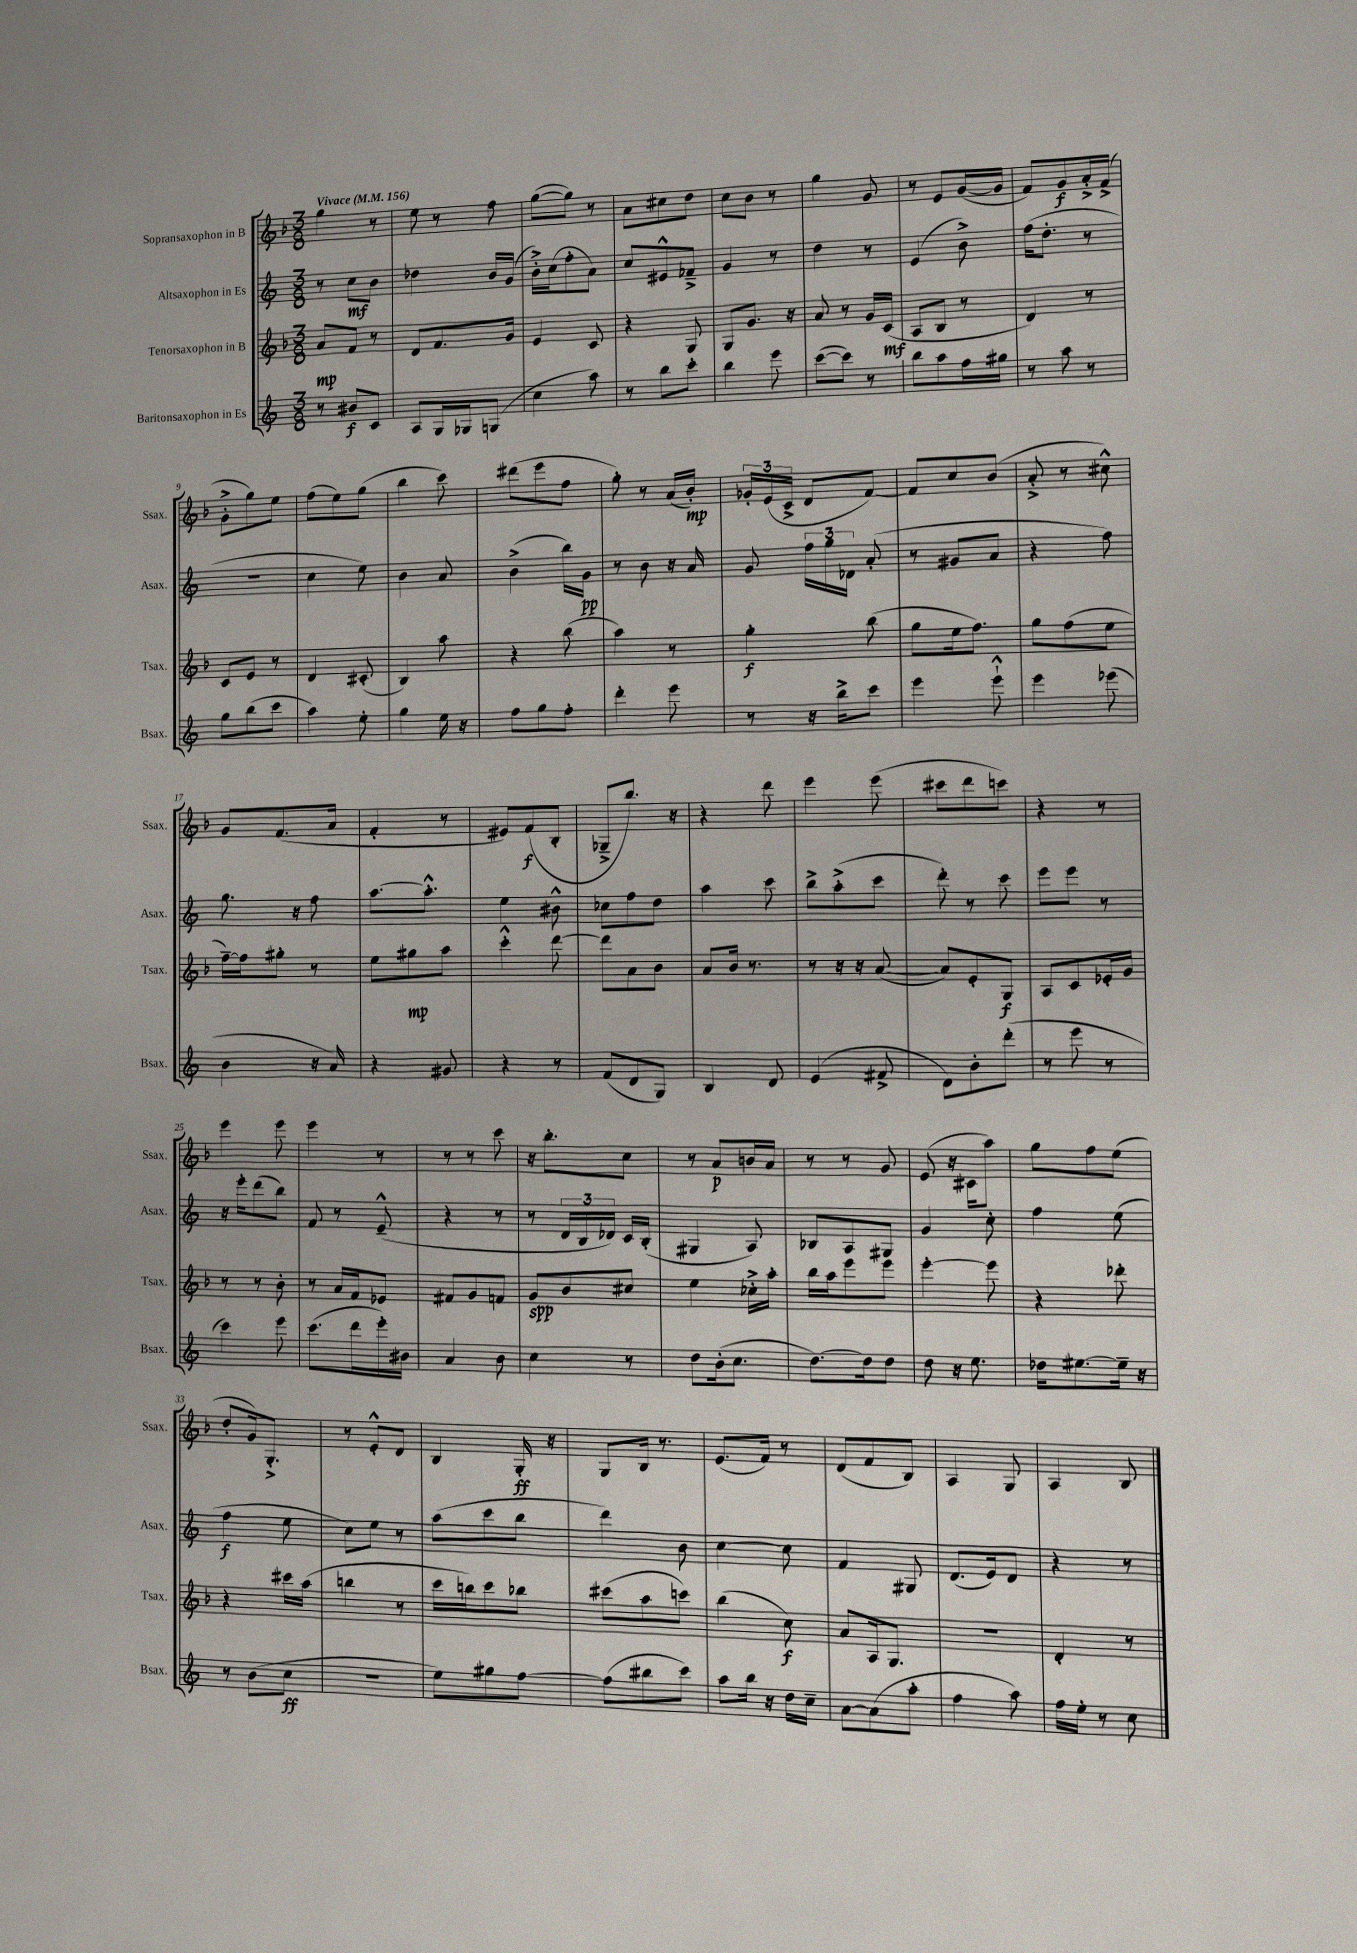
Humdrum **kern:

**kern	**kern	**kern	**kern
*staff4	*staff3	*staff2	*staff1
*clefG2	*clefG2	*clefG2	*clefG2
*k[]	*k[b-]	*k[]	*k[b-]
*M3/8	*M3/8	*M3/8	*M3/8
*MM156	*MM156	*MM156	*MM156
8r	8a/L	8r	4gg\
8b#/L	8f/J	8cc\L	.
8c/J	8r	8b\J	8r
=	=	=	=
8A/L	8d/L	4dd-\	8ee\
16G/L	8.f/	.	8r
16G-/J	.	.	.
(8G/J	.	16b/LL	8ff\
.	16g/Jk	(16g/JJ	.
=	=	=	=
4cc\	4e/	16b'^\LL)	([8gg\L
.	.	(16cc\J	.
.	.	8ff'\	8gg\]J)
8aa\)	8c/	8a\J)	8r
=	=	=	=
8r	4r	8cc/L	8a\L
8bb\L	.	8e#^^/	8cc#\
8ccc'\J	8G/	8f-~^/J	8dd\J
=	=	=	=
4bb\	8G/L	4g/	8cc\L
.	8.g/J	.	8b-\J
8eee\	.	8r	8r
.	16r	.	.
=	=	=	=
([8ccc\L	8a/	4dd\	4gg\
8ccc\]J)	8r	.	.
8r	16g/LL	8r	8g/
.	(16c/JJ	.	.
=	=	=	=
8bb\L	8A/L	(4e/	8r
8aa\	8B-/J	.	8e/L
16ff\L	8r	8b^\)	([16g/L
16gg#\JJ	.	.	16g/]JJ
=	=	=	=
8r	4d/)	(16ff\LK	8f/L)
.	.	8.dd'\J	.
8aa\	.	.	8g/
8r	8r	8r	16a'^/L
.	.	.	(16f^/JJ
=	=	=	=
8gg\L	8c/L	4.r	8g'^\L
(8bb\	8e/J	.	8gg\)
8ccc\J	8r	.	8ee\J
=	=	=	=
4aa\)	4d/	4cc\	(8ff\L
.	.	.	8ee\)
8ee'\	(8c#'/	8ee\)	(8gg\J
=	=	=	=
4gg\	4B-/)	4b\	4bb-\
16ee\	8aa\	8a/	8ccc\)
16r	.	.	.
=	=	=	=
8ff\L	4r	(4b^\	(8ddd#\L
8gg\	.	.	8eee\
8ff'\J	(8bb-\	16bb\LL)	8ff\J
.	.	16g\JJ	.
=	=	=	=
4ddd'\	4aa\)	8r	8gg'\)
.	.	8b\	8r
8eee\	8r	16r	(16a/LL
.	.	16a/	16b-'/JJ)
=	=	=	=
8r	4gg'\	8g/	24g-'/LL
.	.	.	(24e/
.	.	.	24c^/JJ
16r	.	24ff\LL	8d/L
.	.	24gg\	.
16bb^\LK	.	.	.
.	.	24d-\JJ	.
8ccc\J	(8bb-\	(8a'/	[8f/J)
=	=	=	=
4eee\	8gg\L	8r	8f/]L
.	16ee\k	8g#/L	8cc/
.	8.ff\J)	.	.
8eee`^^\	.	8a/J	(8b-/J
=	=	=	=
4eee\	8gg\L	4r	8a'^/
.	(8ff\	.	8r
(8eee-\	8ee\J	8ff\)	8cc#^^\)
=	=	=	=
4b\	[16ff~\LL)	8.gg\	8g/L
.	16ff\]J	.	.
.	8gg#'\J	.	(8.f/
.	.	16r	.
16r	8r	8ff\	.
16a/)	.	.	16a/Jk
=	=	=	=
4r	8ee\L	[8.aa\L	4f'/
.	8gg#\	.	.
.	.	8.aa'^^\]J	.
8g#/	8aa\J	.	8r
=	=	=	=
4r	4ccc'^^\	4ee\	8e#/L)
.	.	.	(8f/
8r	[8ddd\	8b#^^\	8B-'/J
=	=	=	=
(8f/L	8ddd\]L	8cc-\L	8G-~^/L
8d/	8a\	8ff\	8.bb-/J)
8G/J)	8b-\J	8dd\J	.
.	.	.	16r
=	=	=	=
4B/	8a/L	4aa\	4r
.	16b-/Jk	.	.
.	8.r	.	.
8d/	.	8ccc\	8ddd\
=	=	=	=
(4e/	8r	8bb^\L	4eee\
.	16r	(8aa'^\	.
.	16r	.	.
8f#^/	([8a/	8ccc\J	(8eee\
=	=	=	=
8d\L)	8a/]L)	8ddd'\)	8ccc#\L
8b'\	8e'/	8r	8ddd\
(8ddd'\J	8G/J	8ccc\	8ccc\J)
=	=	=	=
8r	8A/L	8eee\L	4r
8eee\	8c/	8eee\J	.
8r	16e-'/L	8r	8r
.	16g/JJ	.	.
=	=	=	=
4ccc\)	8r	16r	4eee\
.	.	16eee'\LK	.
.	8r	(8ddd\	.
8eee\	8b-'\	8bb\J)	8eee\
=	=	=	=
(8.ccc\L	8r	8f/	4eee\
.	16a/LL	8r	.
16ddd\L	16f/J	.	.
16eee'\)	8e-/J	(8e~^^/	8r
16b#\JJ	.	.	.
=	=	=	=
4a/	8f#/L	4r	8r
.	8g/	.	8r
8b\	8f/J	8r	8ccc\
=	=	=	=
4cc\	8g/L	8r	16r
.	.	.	8.bb-'\L
.	8b-/	24d/LL	.
.	.	24B/	.
.	.	24d-/JJ)	.
8r	8cc#/J	16c/LL	8cc\J
.	.	(16B'/JJ	.
=	=	=	=
8dd\L	4ee\	4G#/	8r
(16b'\k	.	.	8a/L
8.cc\J	.	.	.
.	16cc-'^\LL	8A/)	16b/L
.	16aa'\JJ	.	16a/JJ
=	=	=	=
[8.dd\L)	16bb-\LL	8B-/L	8r
.	16aa\J	.	.
.	8eee\	8A/	8r
16dd\]k	.	.	.
8dd\J	8eee\J	8G#/J	8g/
=	=	=	=
8dd\	[4eee'\	4g/	(8e/
16r	.	.	16r
8.ee\	.	.	16c#\LK
.	8eee\]	8cc'\	8aa\J)
=	=	=	=
16dd-\LK	4r	4ff\	8gg\L
[8.ee#\	.	.	.
.	.	.	8ff\
16ee#~\]Jk	8ddd-'\	(8ee\	(8ee\J
16r	.	.	.
=	=	=	=
8r	4r	4ff\	8dd'/L
(8b\L	.	.	16g/k)
.	.	.	8.G'^/J
8cc\J	16ccc#\LL	8ee\	.
.	(16aa\JJ	.	.
=	=	=	=
4.r	4bb\	8cc\L)	8r
.	.	8ee\J	8e'^^/L
.	8r	8r	8d/J
=	=	=	=
8ee\L)	16ccc\LL	(8aa\L	4B-/
.	16bb\J)	.	.
8gg#\	8ccc\	8ccc\	.
[8ff\J	8bb-\J	8bb\J	16G'/
.	.	.	16r
=	=	=	=
(8ff\]L	(8ccc#\L	4ddd\)	8G/L
8bb#\	8aa\	.	16B-/Jk
.	.	.	8.r
8ccc\J)	8ccc\J)	8b\	.
=	=	=	=
8aa\L	(4bb-\	[4cc\	(8.e/L
16bb\Jk	.	.	.
16r	.	.	16f/Jk)
16dd\LL	8cc\)	8cc\]	8r
16cc~\JJ	.	.	.
=	=	=	=
[8a\L	8a/L	4f/	(8d/L
(8a\]	16A/k	.	8f/
.	8.G/J	.	.
8aa'\J	.	8G#/	8B-/J)
=	=	=	=
4ff\	4.r	(8.d/L	4A/
.	.	16e/k)	.
8aa\)	.	8d/J	8G/
=	=	=	=
16ff\LL	4d'/	4r	4A/
16ee'\JJ	.	.	.
8r	.	.	.
8cc\	8r	8r	8B-/
==	==	==	==
*-	*-	*-	*-
